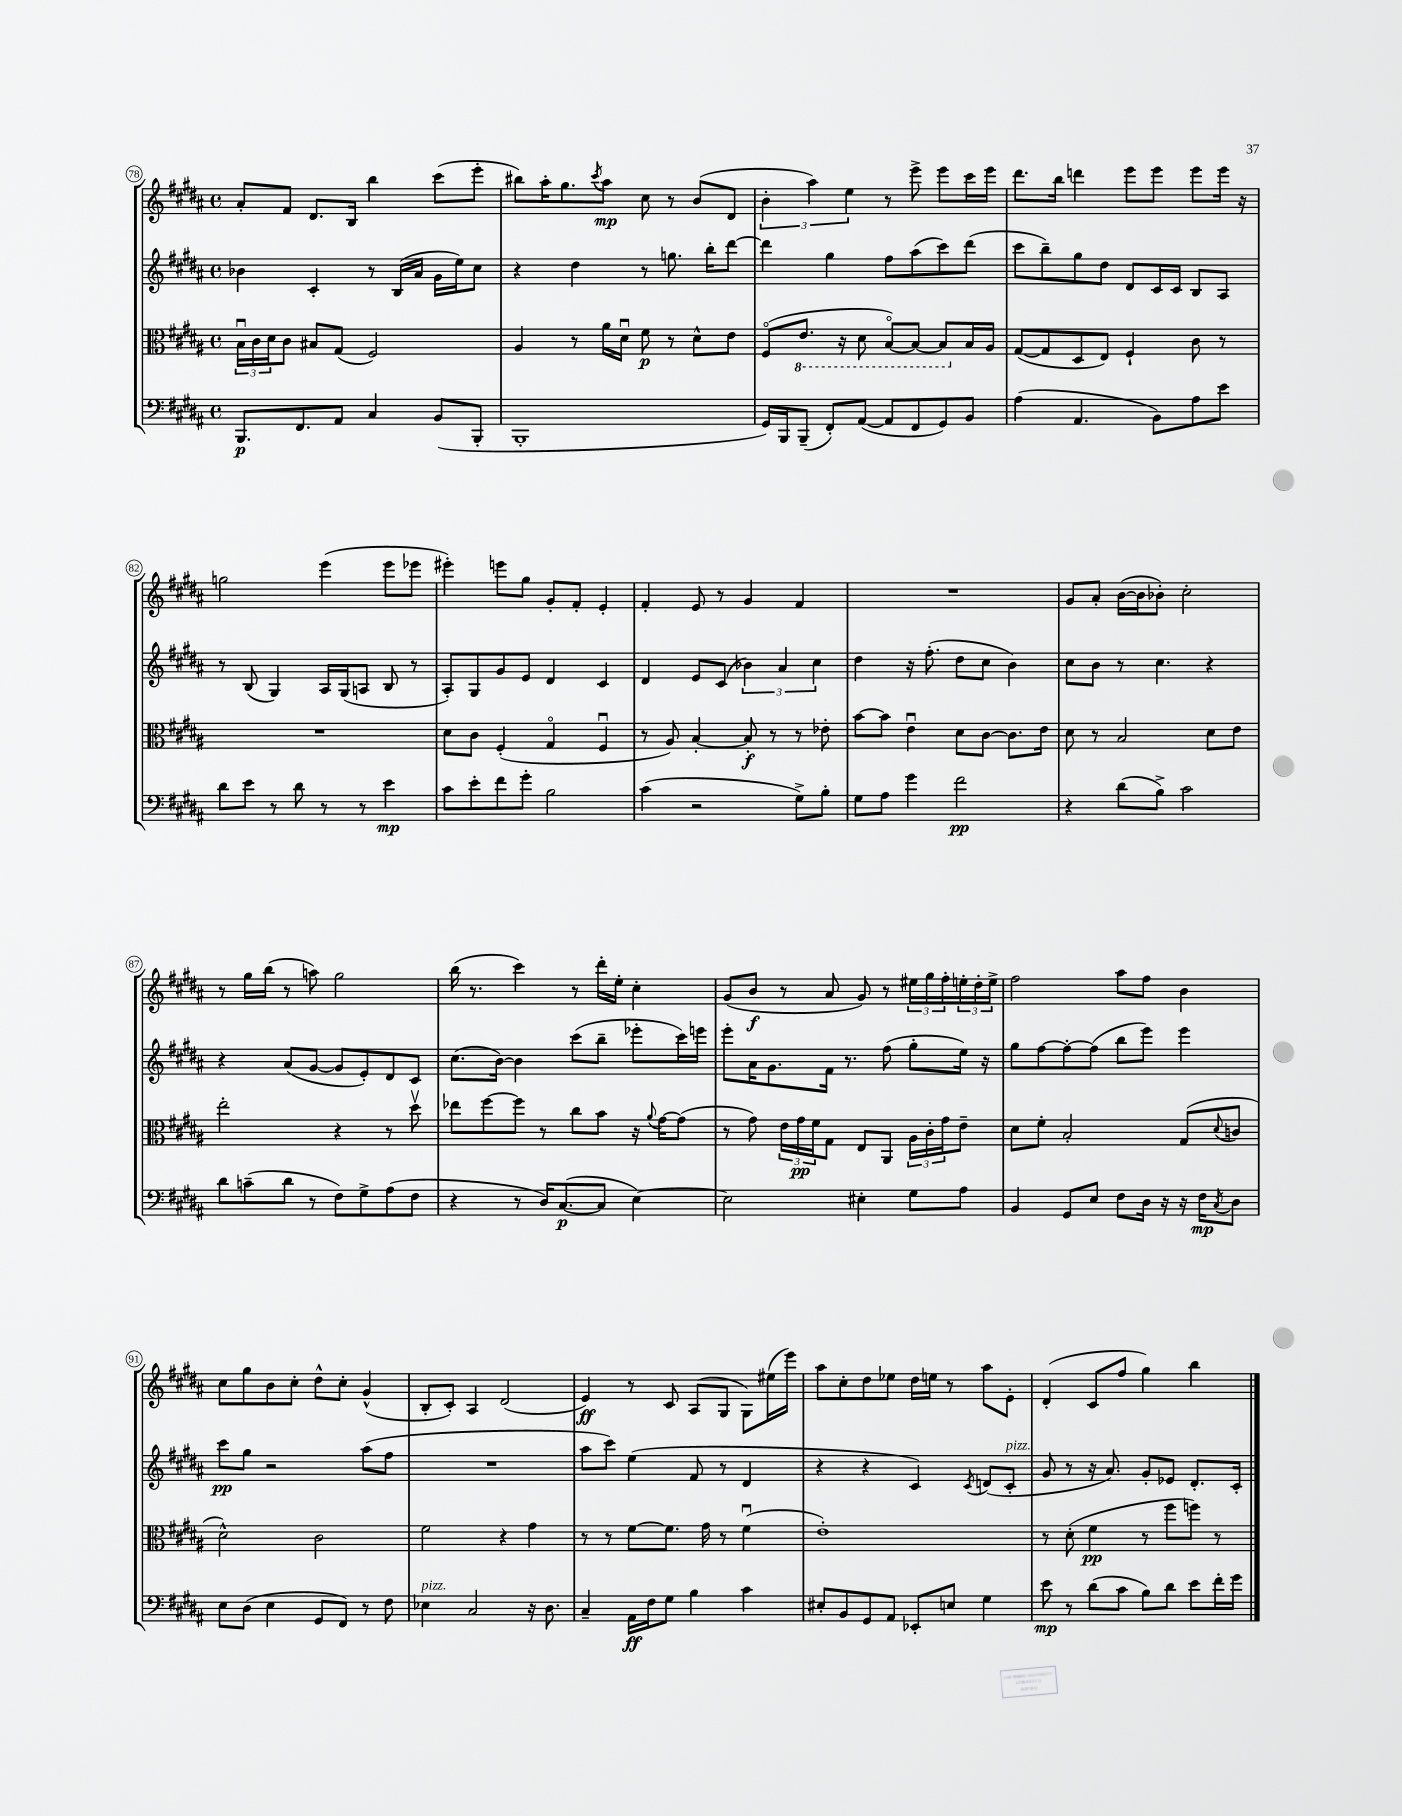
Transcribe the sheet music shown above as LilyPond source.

<<
\new StaffGroup <<
\new Staff = "s0" {
    \clef treble \key b \major \defaultTimeSignature \time 4/4
    ais'8-. fis'8 dis'8. b16 b''4 cis'''8( e'''8-. |
    bis''8) ais''16-. gis''8. \acciaccatura { cis'''8 } ais''8\mp cis''8 r8 b'8( dis'8 |
    \tuplet 3/2 { b'4-. ais''4) e''4 } r8 e'''8-> e'''8 cis'''16 e'''16 |
    dis'''8. b''16 d'''4 e'''8 e'''8 e'''8 e'''16 r16 |
    g''2 e'''4( e'''8 ees'''8 |
    eis'''4-.) e'''8 gis''8 gis'8-. fis'8-. e'4-. |
    fis'4-. e'8 r8 gis'4 fis'4 |
    R1 |
    gis'8 ais'8-. b'16~( b'16 bes'8-.) cis''2-. |
    r8 gis''16 b''16( r8 a''8) gis''2 |
    b''16( r8. cis'''4) r8 dis'''16-. e''16-. cis''4-. |
    gis'8( b'8\f r8 ais'8 gis'8) r8 \tuplet 3/2 { eis''16 gis''16 fis''16-. } \tuplet 3/2 { e''16-. dis''16-. e''16-> } |
    fis''2 ais''8 fis''8 b'4 |
    cis''8 gis''8 b'8 cis''8-. dis''8-^ cis''8-. gis'4-^( |
    b8-. cis'8-.) ais4 dis'2( |
    e'4\ff) r8 cis'8 ais8( gis8 gis8) eis''16( e'''16) |
    ais''8 cis''8-. dis''8 ees''8 dis''16 e''16 r8 ais''8 e'8-. |
    dis'4-.( cis'8 fis''8 gis''4) b''4 \bar "|." |
}
\new Staff = "s1" {
    \clef treble \key b \major \defaultTimeSignature \time 4/4
    bes'4 cis'4-. r8 b16( ais'16 gis'16 e''16) cis''8 |
    r4 dis''4 r8 g''8. b''16-. dis'''8~ |
    dis'''4 gis''4 fis''8 ais''8( cis'''8) dis'''8( |
    cis'''8 b''8--) gis''8 dis''8 dis'8 cis'16 cis'16 b8 ais8 |
    r8 b8( gis4) ais16 gis16( a8 b8 r8 |
    ais8-.) gis8 gis'8 e'8 dis'4 cis'4 |
    dis'4 e'8 cis'8( \tuplet 3/2 { bes'4) ais'4 cis''4 } |
    dis''4 r16 fis''8.-.( dis''8 cis''8 b'4) |
    cis''8 b'8 r8 cis''4. r4 |
    r4 ais'8( gis'8~ gis'8 e'8-.) dis'8 cis'8 |
    cis''8.( b'16~) b'4 cis'''8( b''8-- ees'''8-. cis'''16) e'''16 |
    e'''8-. ais'16 gis'8. fis'16 r8. fis''8( gis''8-. e''16) r16 |
    gis''8 fis''8~ fis''8~-. fis''8( b''8 e'''8) e'''4 |
    cis'''8\pp gis''8 r2 ais''8( fis''8 |
    R1 |
    ais''8 cis'''8) e''4( fis'8 r8 dis'4 |
    r4 r4 cis'4) \acciaccatura { cis'8 } d'8( cis'8-.^\markup { \italic "pizz." } |
    gis'8 r8 r16 ais'8.) gis'8-. ees'8 dis'8.-. cis'16-. \bar "|." |
}
\new Staff = "s2" {
    \clef alto \key b \major \defaultTimeSignature \time 4/4
    \tuplet 3/2 { b16\downbow cis'16 dis'16 } cis'8 bis8 gis8( fis2) |
    ais4 r8 ais'16 dis'16\downbow fis'8\p r8 dis'8-^ e'8 |
    fis8\flageolet( \ottava #-1 e8. r16 dis8 b,8~\flageolet) b,8~ b,8 \ottava #0 b16 ais16 |
    gis8~( gis8 dis8 e8) fis4-! cis'8 r8 |
    R1 |
    dis'8 cis'8 fis4-.( gis4\flageolet fis4\downbow |
    r8 ais8) b4~-. b8-.\f r8 r8 ees'8-. |
    b'8~ b'8 e'4\downbow dis'8 cis'8~ cis'8. e'16 |
    dis'8 r8 b2 dis'8 e'8 |
    e''2-. r4 r8 dis''8\upbow |
    ees''8 fis''8~ fis''8 r8 cis''8 b'8 r16 \appoggiatura { ais'8 } gis'16~ gis'8( |
    r8 gis'8) \tuplet 3/2 { e'16 gis'16\pp fis'16 } gis8 e8 ais,8 \tuplet 3/2 { ais16 cis'16-. gis'16 } e'8-- |
    dis'8 fis'8-. b2-. gis8( \appoggiatura { dis'8 } c'8 |
    dis'2-^) cis'2 |
    fis'2 r4 gis'4 |
    r8 r8 fis'8~ fis'8. gis'16 r8 fis'4\downbow( |
    e'1-.) |
    r8 dis'8-.( fis'4\pp r8 fis''8 f''8) r8 \bar "|." |
}
\new Staff = "s3" {
    \clef bass \key b \major \defaultTimeSignature \time 4/4
    b,,8.\p fis,8. ais,8 cis4 b,8( b,,8-. |
    b,,1-. |
    gis,16) b,,16 b,,8--( fis,8-.) ais,8~( ais,8 fis,8 gis,8) b,8 |
    ais4( ais,4. b,8) ais8 e'8 |
    dis'8 e'8 r8 dis'8 r8 r8 e'4\mp |
    cis'8 e'8-. fis'8 gis'8-. b2 |
    cis'4( r2 gis8->) b8-. |
    gis8 ais8 gis'4 fis'2\pp |
    r4 dis'8( b8->) cis'2 |
    dis'8 c'8--( dis'8 r8 fis8) gis8-> ais8( fis8 |
    r4 r8 dis16) cis8.~\p( cis8 e4~) |
    e2 eis4-. gis8 ais8 |
    b,4 gis,8 e8 fis8 dis16 r16 r16 fis16\mp \acciaccatura { cis8 } dis8 |
    e8 dis8( e4 gis,8 fis,8) r8 fis8 |
    ees4^\markup { \italic "pizz." } cis2 r16 dis8. |
    cis4-- ais,16\ff fis16 gis8 b4 cis'4 |
    eis8-. b,8 gis,8 ais,8 ees,8-. e8 gis4 |
    e'8\mp r8 dis'8( cis'8 b8) dis'8 e'8 fis'16-. gis'16 \bar "|." |
}
>>
>>
\layout { \context { \Score currentBarNumber = #78 \override BarNumber.stencil = #(make-stencil-circler 0.1 0.3 ly:text-interface::print) } }
